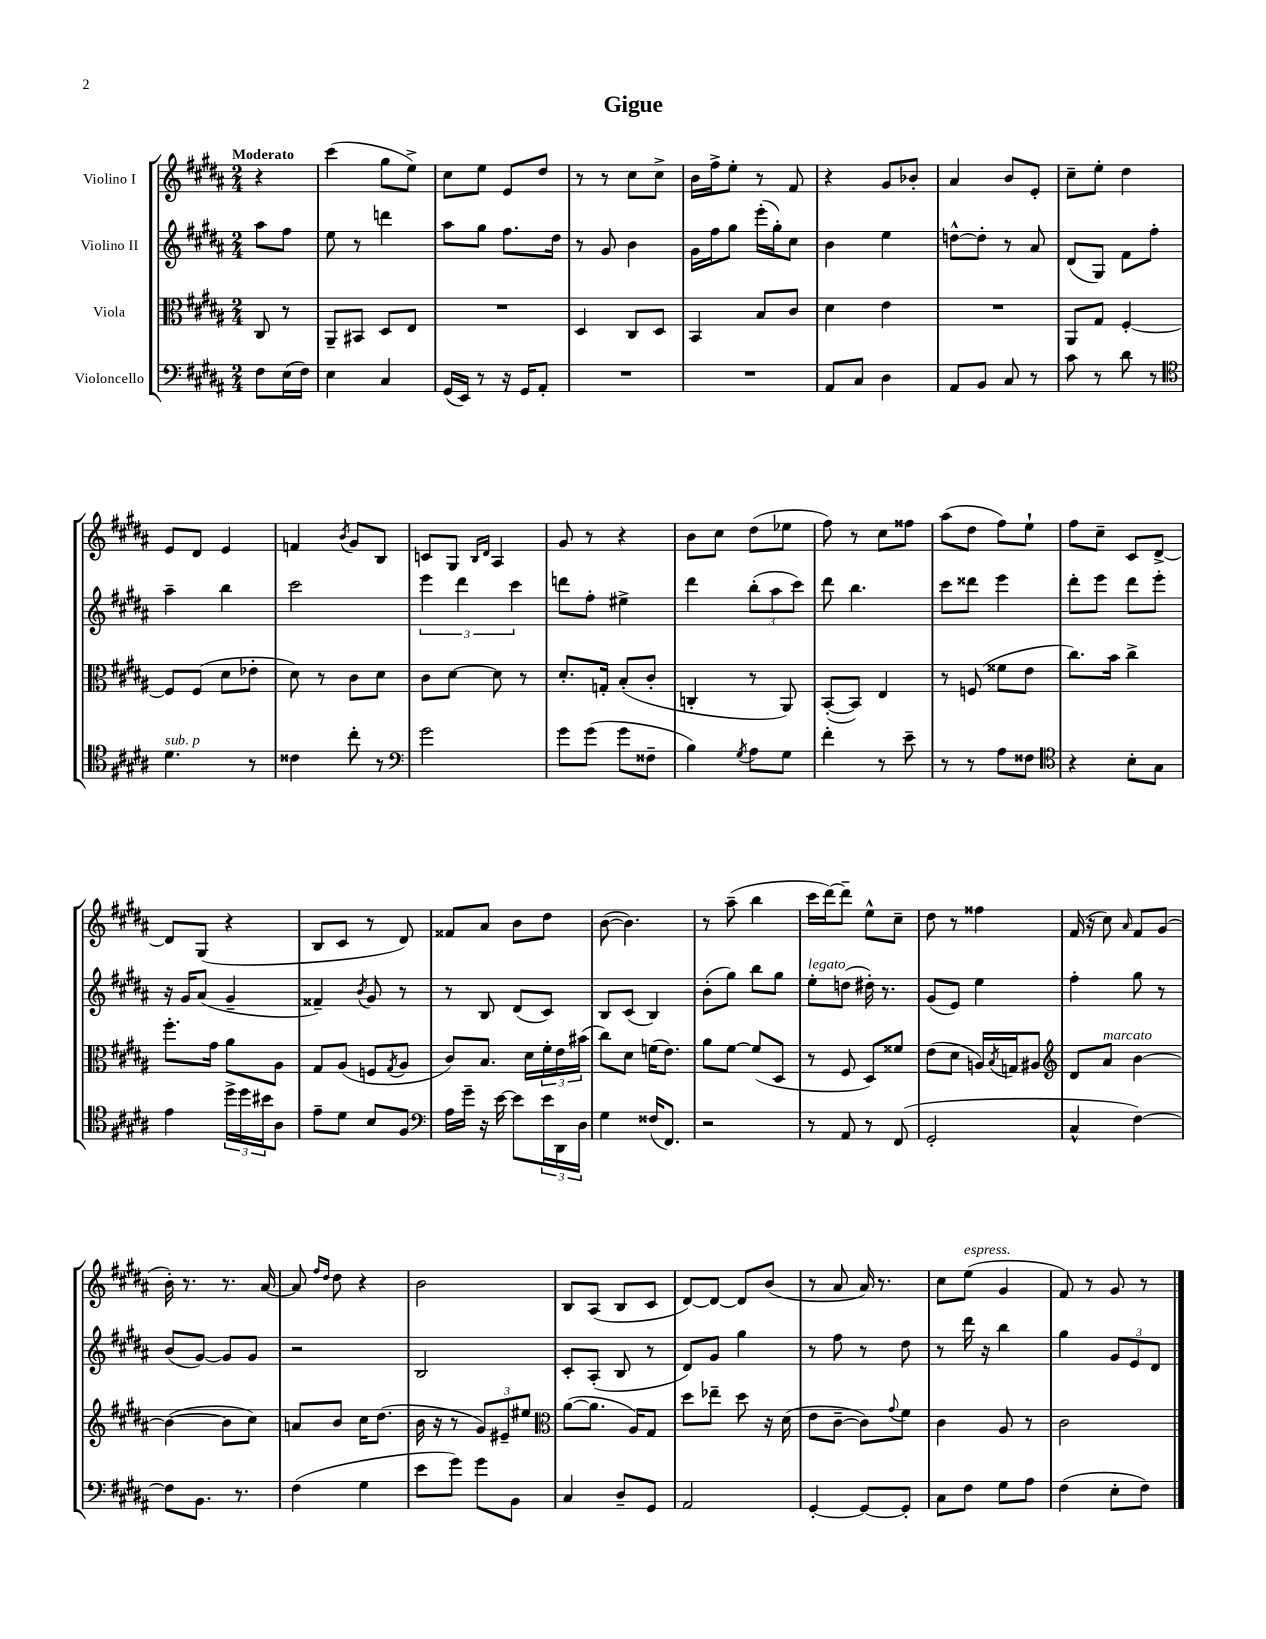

**kern	**kern	**kern	**kern
*part4	*part3	*part2	*part1
*staff4	*staff3	*staff2	*staff1
*I"Violoncello	*I"Viola	*I"Violino II	*I"Violino I
*clefF4	*clefC3	*clefG2	*clefG2
*k[f#c#g#d#a#]	*k[f#c#g#d#a#]	*k[f#c#g#d#a#]	*k[f#c#g#d#a#]
*M2/4	*M2/4	*M2/4	*M2/4
=	=	=	=
!	!	!	!LO:TX:a:B:t=Moderato
8F#\L	8C#/	8aa#\L	4r
(16E\L	8r	8ff#\J	.
16F#\JJ)	.	.	.
=1	=1	=1	=1
4E\	8AA#~/L	8ee\	(4ccc#\
.	8BB#X/J	8r	.
4C#/	8D#/L	4dddn\	8gg#\L
.	8E/J	.	8ee^\J)
=2	=2	=2	=2
(16GG#/LL	2r	8aa#\L	8cc#\L
16EE/JJ)	.	.	.
8r	.	8gg#\J	8ee\J
16r	.	8.ff#\L	8e/L
16GG#/KL	.	.	.
8AA#'/J	.	.	8dd#/J
.	.	16dd#\Jk	.
=3	=3	=3	=3
2r	4D#/	8r	8r
.	.	8g#/	8r
.	8C#/L	4b\	8cc#\L
.	8D#/J	.	8cc#^\J
=4	=4	=4	=4
2r	4BB/	16g#\LL	16b\LL
.	.	16ff#\J	16ff#^\J
.	.	8gg#\J	8ee'\J
.	8B/L	(16eee'\LL	8r
.	.	16gg#'\J)	.
.	8c#/J	8cc#\J	8f#/
=5	=5	=5	=5
8AA#/L	4d#\	4b\	4r
8C#/J	.	.	.
4D#\	4e\	4ee\	8g#/L
.	.	.	8b-X'/J
=6	=6	=6	=6
8AA#/L	2r	[8ddn^^\L	4a#/
8BB/J	.	8dd'\J]	.
8C#/	.	8r	8b/L
8r	.	8a#/	8e'/J
=7	=7	=7	=7
8c#\	8AA#/L	(8d#/L	8cc#~\L
8r	8G#/J	8G#/J)	8ee'\J
8d#\	[4F#'/	8f#\L	4dd#\
8r	.	8ff#'\J	.
!!LO:LB:g=z
=8	=8	=8	=8
*clefC4	*	*	*
!LO:TX:a:i:t=sub. p	!	!	!
4.d#\	8F#/L]	4aa#~\	8e/L
.	(8F#/J	.	8d#/J
.	8d#\L	4bb\	4e/
8r	8e-X'\J	.	.
=9	=9	=9	=9
4c##X\	8d#\)	2ccc#\	4fn/
.	8r	.	.
.	.	.	8qb/
8cc#'\	8c#\L	.	8g#/L
8r	8d#\J	.	8B/J
=10	=10	=10	=10
*clefF4	*	*	*
2g#\	8c#\L	6eee\	8cn/L
.	[8d#\J	.	8G#/J
.	.	6ddd#\	.
.	.	.	16qqB/LL
.	.	.	16qqd#/JJ
.	8d#\]	.	4A#/
.	.	6ccc#\	.
.	8r	.	.
=11	=11	=11	=11
8g#\L	8.d#'/L	8dddn\L	8g#/
(8g#\J	.	8ff#'\J	8r
.	16Gn'/Jk	.	.
8g#\L	(8B'/L	4ee#X^\	4r
8F##X~\J	8c#'/J	.	.
=12	=12	=12	=12
4B\)	4Cn'/	4ddd#\	8b\L
.	.	.	8cc#\J
8qG#/	.	.	.
8A#\L	8r	(12bb'\L	(8dd#\L
.	.	12aa#\	.
8G#\J	8AA#/)	.	8ee-X\J
.	.	12ccc#\J)	.
=13	=13	=13	=13
4f#'\	([8BB'/L	8ddd#\	8ff#\)
.	8BB/J])	4.bb\	8r
8r	4E/	.	8cc#\L
8e~\	.	.	8ff##X\J
=14	=14	=14	=14
8r	8r	8ccc#\L	(8aa#\L
8r	(8Fn/	8ddd##X\J	8dd#\J
8A#\L	8f##X\L	4eee\	8ff#\L)
8F##X\J	8e\J	.	8ee`\J
=15	=15	=15	=15
*clefC4	*	*	*
4r	8.cc#\L)	8ddd#'\L	8ff#\L
.	.	8eee\J	8cc#~\J
.	16b\Jk	.	.
8B'\L	4cc#^\	8ddd#\L	8c#/L
8G#\J	.	8eee'\J	[8d#^/J
!!LO:LB:g=z
=16	=16	=16	=16
4e\	8.ff#'\L	16r	8d#/L]
.	.	16g#/KL	.
.	.	(8a#/J	(8G#/J
.	16g#\Jk	.	.
24dd#^\LL	8a#\L	4g#~/	4r
24dd#\	.	.	.
24b#X\J	.	.	.
8A#\J	8A#\J	.	.
=17	=17	=17	=17
8e~\L	8G#/L	4f##X~/)	8B/L
8d#\J	(8A#/J	.	8c#/J
.	.	8qb/	.
8B/L	8Fn/L	8g#/	8r
.	8qG#/	.	.
8F#/J	8A#/J	8r	8d#/)
=18	=18	=18	=18
*clefF4	*	*	*
16A#\LL	8c#/L)	8r	8f##X/L
16g#~\JJ	.	.	.
16r	8.B/J	8B/	8a#/J
[16e\	.	.	.
8e\L]	.	(8d#/L	8b\L
.	16d#\LL	.	.
24e\L	24f#'\	8c#/J)	8dd#\J
24DD#\	24e\	.	.
24D#\JJ	(24b#X\JJ	.	.
=19	=19	=19	=19
4G#\	8cc#\L)	8B/L	([8b\
.	8d#\J	(8c#/J	4.b\])
(16F##X/KL	(16fn\KL	4B/)	.
8.FF#/J)	8.e\J)	.	.
=20	=20	=20	=20
2r	8a#\L	(8b'\L	8r
.	[8f#\J	8gg#\J)	(8aa#~\
.	(8f#/L]	8bb\L	4bb\
.	8D#/J	8gg#\J	.
=21	=21	=21	=21
!	!	!LO:TX:a:i:t=legato	!
8r	8r	8ee'\L	16ccc#\LL
.	.	.	[16ddd#\J)
8AA#/	8F#/	(8ddn\J	8ddd#~\J]
8r	8D#/L)	16dd#X'\)	8ee^^\L
.	.	8.r	.
(8FF#/	8f##X/J	.	8cc#~\J
=22	=22	=22	=22
2GG#'/	(8e\L	(8g#/L	8dd#\
.	8d#\J	8e/J)	8r
.	16An/LL)	4ee\	4ff##X\
.	8qB/	.	.
.	16Gn/J	.	.
.	8A#X/J	.	.
=23	=23	=23	=23
*	*clefG2	*	*
4C#^^/	8d#/L	4ff#'\	(16f#/
.	.	.	16r
!	!LO:TX:a:i:t=marcato	!	!
.	8a#/J	.	8cc#\)
.	.	.	16qqa#/
[4F#\)	[4b\	8gg#\	8f#/L
.	.	8r	(8g#/J
!!LO:LB:g=z
=24	=24	=24	=24
8F#\L]	(4b\_	(8b/L	16b'\)
.	.	.	8.r
8.BB\J	.	[8g#/J)	.
.	8b\L]	8g#/L]	8.r
8.r	.	.	.
.	8cc#\J)	8g#/J	.
.	.	.	[16a#/
=25	=25	=25	=25
(4F#\	8an/L	2r	8a#/]
.	.	.	16qqff#/LL
.	.	.	16qqdd#/JJ
.	8b/J	.	8dd#\
4G#\	16cc#\KL	.	4r
.	(8.dd#\J	.	.
=26	=26	=26	=26
8e\L	16b\	2B/	2b\
.	16r	.	.
8g#\J)	8r	.	.
8g#\L	12g#/L)	.	.
.	12e#X~/	.	.
8BB\J	.	.	.
.	12ee#X/J	.	.
=27	=27	=27	=27
*	*clefC3	*	*
4C#/	([8a#\L	8c#'/L	8B/L
.	8.a#\J]	(8A#'/J	(8A#/J
8D#~/L	.	8B/	8B/L
.	16A#/KL)	.	.
8GG#/J	8G#/J	8r	8c#/J
=28	=28	=28	=28
2AA#/	8dd#\L	8d#/L)	[8d#/L)
.	8ee-X~\J	8g#/J	8d#/J_
.	8dd#\	4gg#\	8d#/L]
.	16r	.	(8b/J
.	(16d#\	.	.
=29	=29	=29	=29
[4GG#'/	8e\L	8r	8r
.	[8c#~\J	8ff#\	8a#/
8GG#/L_	8c#\L])	8r	16a#/)
.	.	.	8.r
.	8qqg#/	.	.
8GG#'/J]	8f#\J	8dd#\	.
=30	=30	=30	=30
8C#\L	4c#\	8r	8cc#\L
!	!	!	!LO:TX:a:i:t=espress.
8F#\J	.	16ddd#\	(8ee\J
.	.	16r	.
8G#\L	8A#/	4bb\	4g#/
8A#\J	8r	.	.
=31	=31	=31	=31
(4F#\	2c#\	4gg#\	8f#/)
.	.	.	8r
8E'\L	.	12g#/L	8g#/
.	.	12e/	.
8F#\J)	.	.	8r
.	.	12d#/J	.
==	==	==	==
*-	*-	*-	*-
